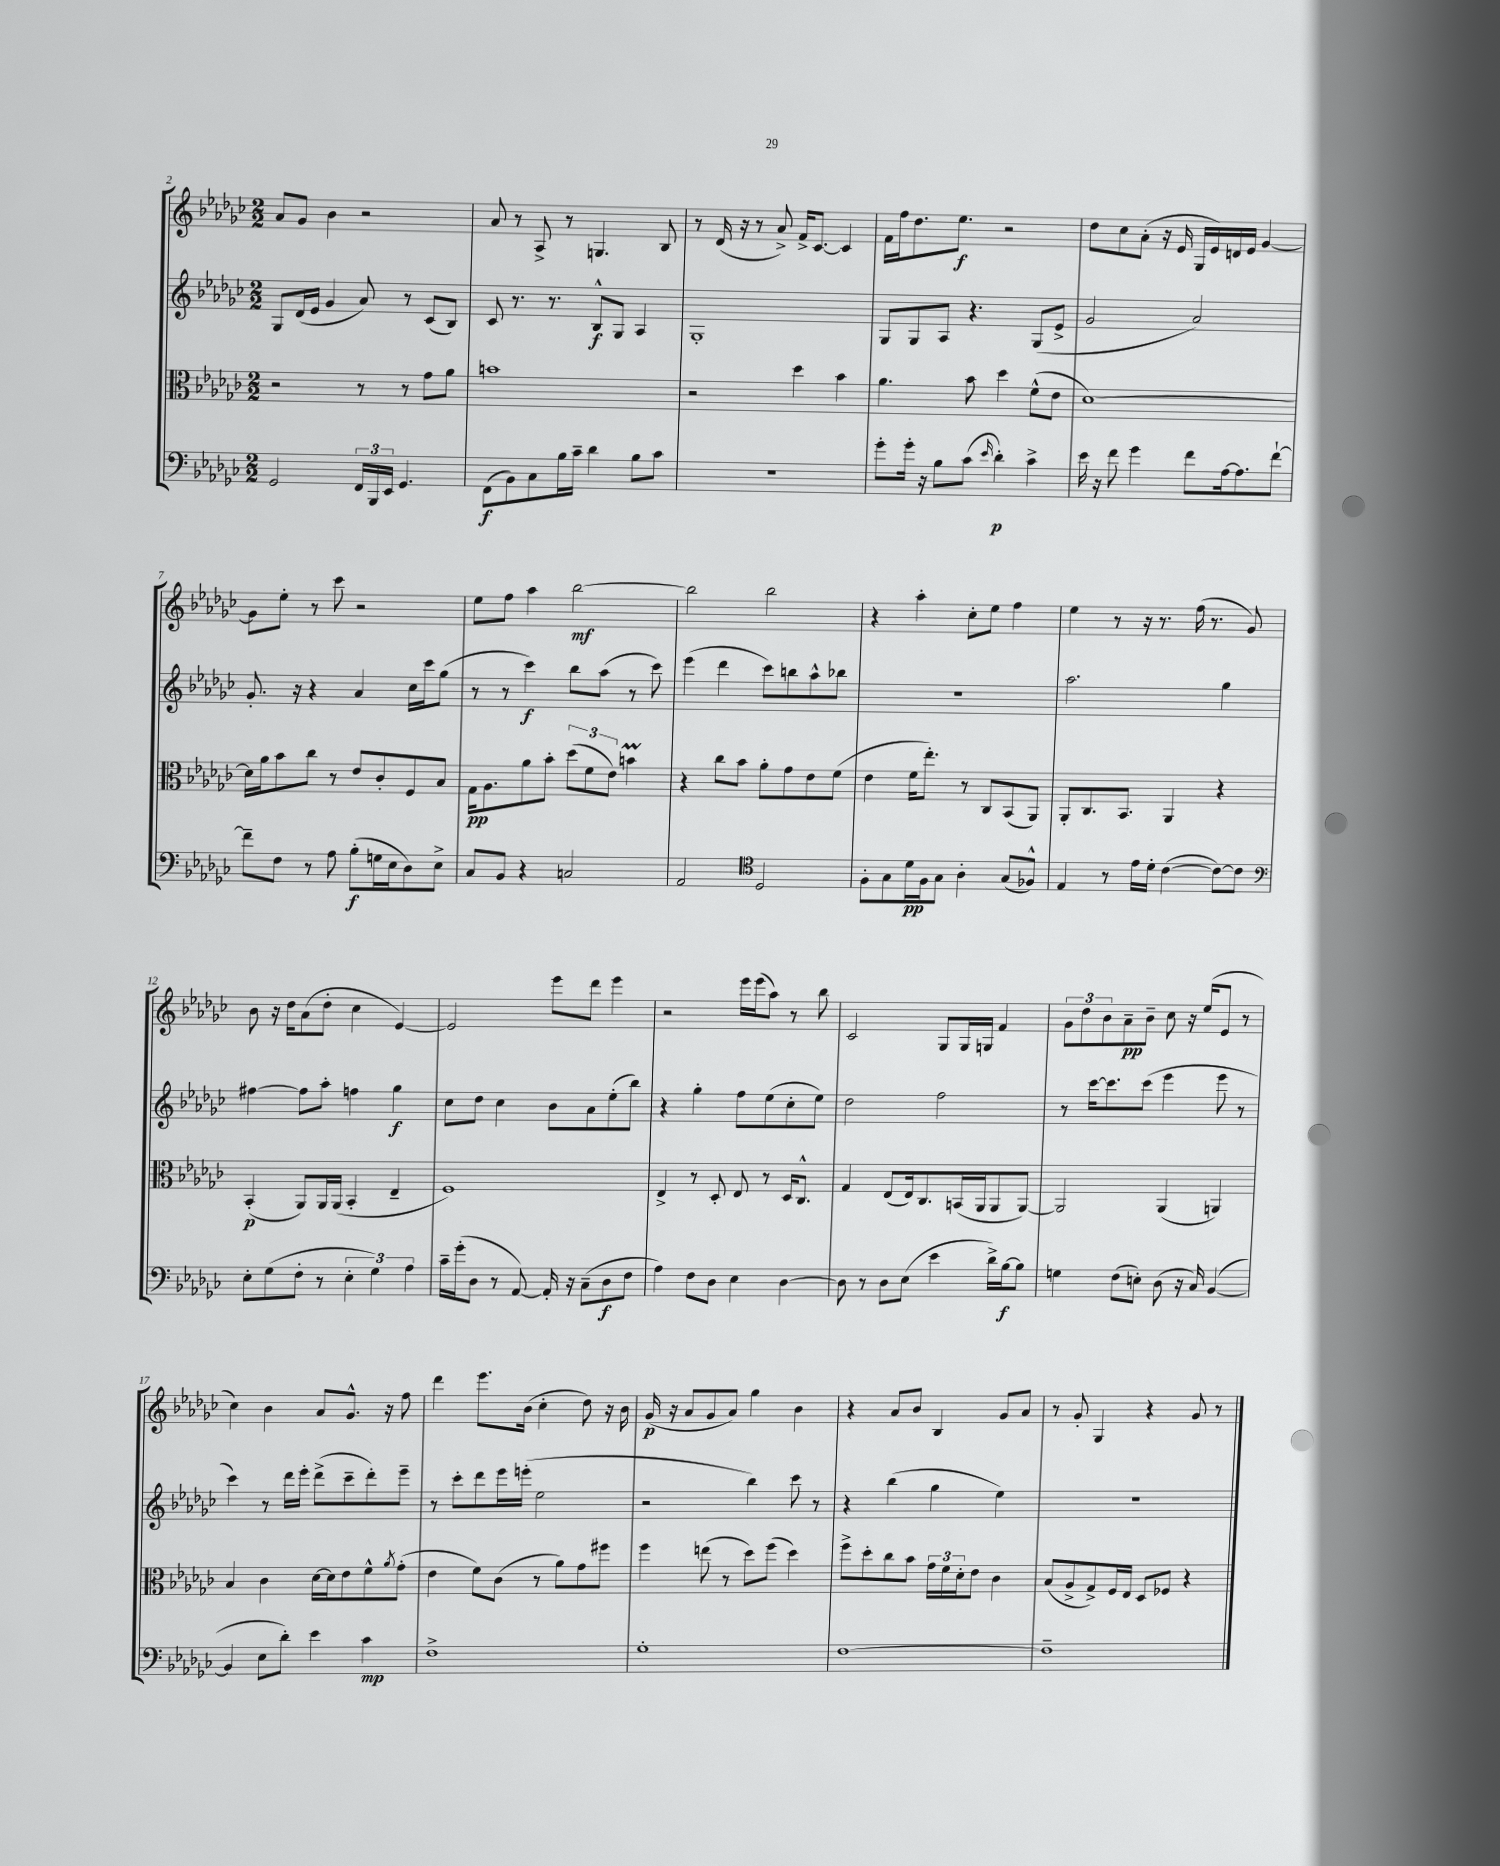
<<
\new StaffGroup <<
\new Staff = "s0" {
    \clef treble \key ges \major \numericTimeSignature \time 2/2
    aes'8 ges'8 bes'4 r2 |
    aes'8 r8 aes8-> r8 g4. bes8 |
    r8 des'16( r16 r8 aes'8->) f'16-> ces'8.~ ces'4 |
    f'16 f''16 des''8. ees''8.\f r2 |
    des''8 ces''8 aes'8-.( r16 ees'16 ges16 ees'16) d'16 ees'16 ges'4~ |
    ges'8 ees''8-. r8 ces'''8 r2 |
    ees''8 f''8 aes''4 bes''2~\mf |
    bes''2 bes''2 |
    r4 aes''4-. ces''8-. ees''8 f''4 |
    ees''4 r8 r16 r8. f''16( r8. ges'8) |
    bes'8 r16 des''16 aes'8( des''8-. ces''4 ees'4~) |
    ees'2 ees'''8 des'''8 ees'''4 |
    r2 ees'''16 ees'''16( aes''8) r8 bes''8 |
    ces'2 ges8 ges16 g16 f'4 |
    \tuplet 3/2 { ges'8 des''8 bes'8 } aes'8--\pp bes'8-- ces''8 r16 ees''16( ees'8 r8 |
    ces''4) bes'4 aes'8 ges'8.-^ r16 f''8 |
    des'''4 ees'''8. bes'16( ces''4-. des''8) r16 bes'16 |
    ges'16\p( r16 aes'8 ges'8 aes'8) ges''4 bes'4 |
    r4 aes'8 bes'8 bes4 ges'8 aes'8 |
    r8 ges'8-. ges4 r4 ges'8 r8 \bar "|." |
}
\new Staff = "s1" {
    \clef treble \key ges \major \numericTimeSignature \time 2/2
    ges8 des'16( ees'16 ges'4 aes'8) r8 ces'8( bes8) |
    ces'8 r8. r8. bes8-^\f ges8 aes4 |
    ges1-. |
    ges8 ges8 aes8 r4. ges8( ees'8-> |
    ges'2 aes'2) |
    ges'8.-. r16 r4 aes'4 ces''16 ces'''16 ges''8( |
    r8 r8 ces'''4\f) bes''8 aes''8( r8 ces'''8) |
    ees'''4( des'''4 ces'''8) b''8 aes''8-^ bes''8 |
    R1 |
    aes''2. ges''4 |
    fis''4~ fis''8 aes''8-. f''4 ges''4\f |
    ces''8 des''8 ces''4 bes'8 aes'8 ees''8-.( bes''8) |
    r4 ges''4-. f''8 ees''8( ces''8-. ees''8) |
    des''2 f''2 |
    r8 ces'''16~ ces'''8. ces'''8( ees'''4 ees'''8 r8 |
    ces'''4) r8 des'''16 ees'''16-. des'''8->( ces'''8-- des'''8-.) ees'''8-- |
    r8 ces'''8-. des'''8 ees'''16 e'''16-.( ees''2 |
    r2 bes''4) ces'''8 r8 |
    r4 bes''4( ges''4 ees''4) |
    r1 \bar "|." |
}
\new Staff = "s2" {
    \clef alto \key ges \major \numericTimeSignature \time 2/2
    r2 r8 r8 ges'8 aes'8 |
    b'1 |
    r2 des''4 bes'4 |
    aes'4. bes'8 des''4 f'8-^( ees'8 |
    des'1~) |
    des'16 aes'16 bes'8 ces''8 r8 ees'8 ces'8-. f8 bes8 |
    ges16\pp aes8. aes'8 bes'8-. \tuplet 3/2 { des''8( f'8 ees'8) } b'4\prall |
    r4 ces''8 bes'8 aes'8-. ges'8 ees'8 f'8( |
    ees'4 f'16 ees''8.-.) r8 ces8 bes,8( aes,8) |
    aes,8-. ces8. bes,8. aes,4 r4 |
    bes,4-.\p( aes,8) aes,16 aes,16( bes,4-. ees4-- |
    f1) |
    ees4-> r8 des8-. ees8 r8 des16 ces8.-^ |
    ges4 ees8( ees16) ces8. b,16( aes,16 aes,8 aes,8~) |
    aes,2 aes,4( a,4) |
    bes4 ces'4 des'16~ des'16 ees'8 f'8-^ \acciaccatura { aes'8 } ges'8-.( |
    ees'4 f'8) ces'8( r8 aes'8) ges'8 fis''8 |
    f''4 e''8( r8 des''8) f''8( des''4) |
    f''8-> des''8-. ces''8 bes'8 \tuplet 3/2 { ges'16 f'16 des'16-. } ees'8 ces'4 |
    bes8( aes8-> ges8->) f16 ees16 des8 fes8 r4 \bar "|." |
}
\new Staff = "s3" {
    \clef bass \key ges \major \numericTimeSignature \time 2/2
    ges,2 \tuplet 3/2 { f,16 bes,,16 ees,16 } ges,4. |
    f,8\f( bes,8) ces8 bes16 ces'16-- des'4 bes8 ces'8 |
    r1 |
    ges'8-. ges'16-. r16 bes8 ces'8( \grace { ees'16 } des'4-.\p) ces'4-> |
    ees'16 r16 f'8 ges'4 f'8 aes16~ aes8. f'8~-! |
    f'8-- f8 r8 aes8 bes8-.\f( g16 ees16 des8) ees8-> |
    ces8 bes,8 r4 c2 |
    aes,2 \clef tenor des2 |
    f8-. ges8 des'16\pp f16 ges8 aes4-. ges8( fes8-^) |
    ees4 r8 ees'16 des'16-. ces'4~( ces'8~) ces'8 |
    \clef bass ees8-. ges8( f8-. r8 \tuplet 3/2 { ees4-. ges4) aes4 } |
    ces'16-- ges'16-.( des8 r8 aes,8~) aes,16-. r16 ces8--( des8\f f8 |
    aes4) f8 des8 ees4 des4~ |
    des8 r8 des8 ees8( ees'4 des'16->) bes16~\f bes8 |
    g4 f8( e8-.) des8( r16 ces16) bes,4~( |
    bes,4 ees8 des'8-.) ees'4 ces'4\mp |
    f1-> |
    ges1-. |
    f1~ |
    f1-- \bar "|." |
}
>>
>>
\layout { \context { \Score currentBarNumber = #2 } }
